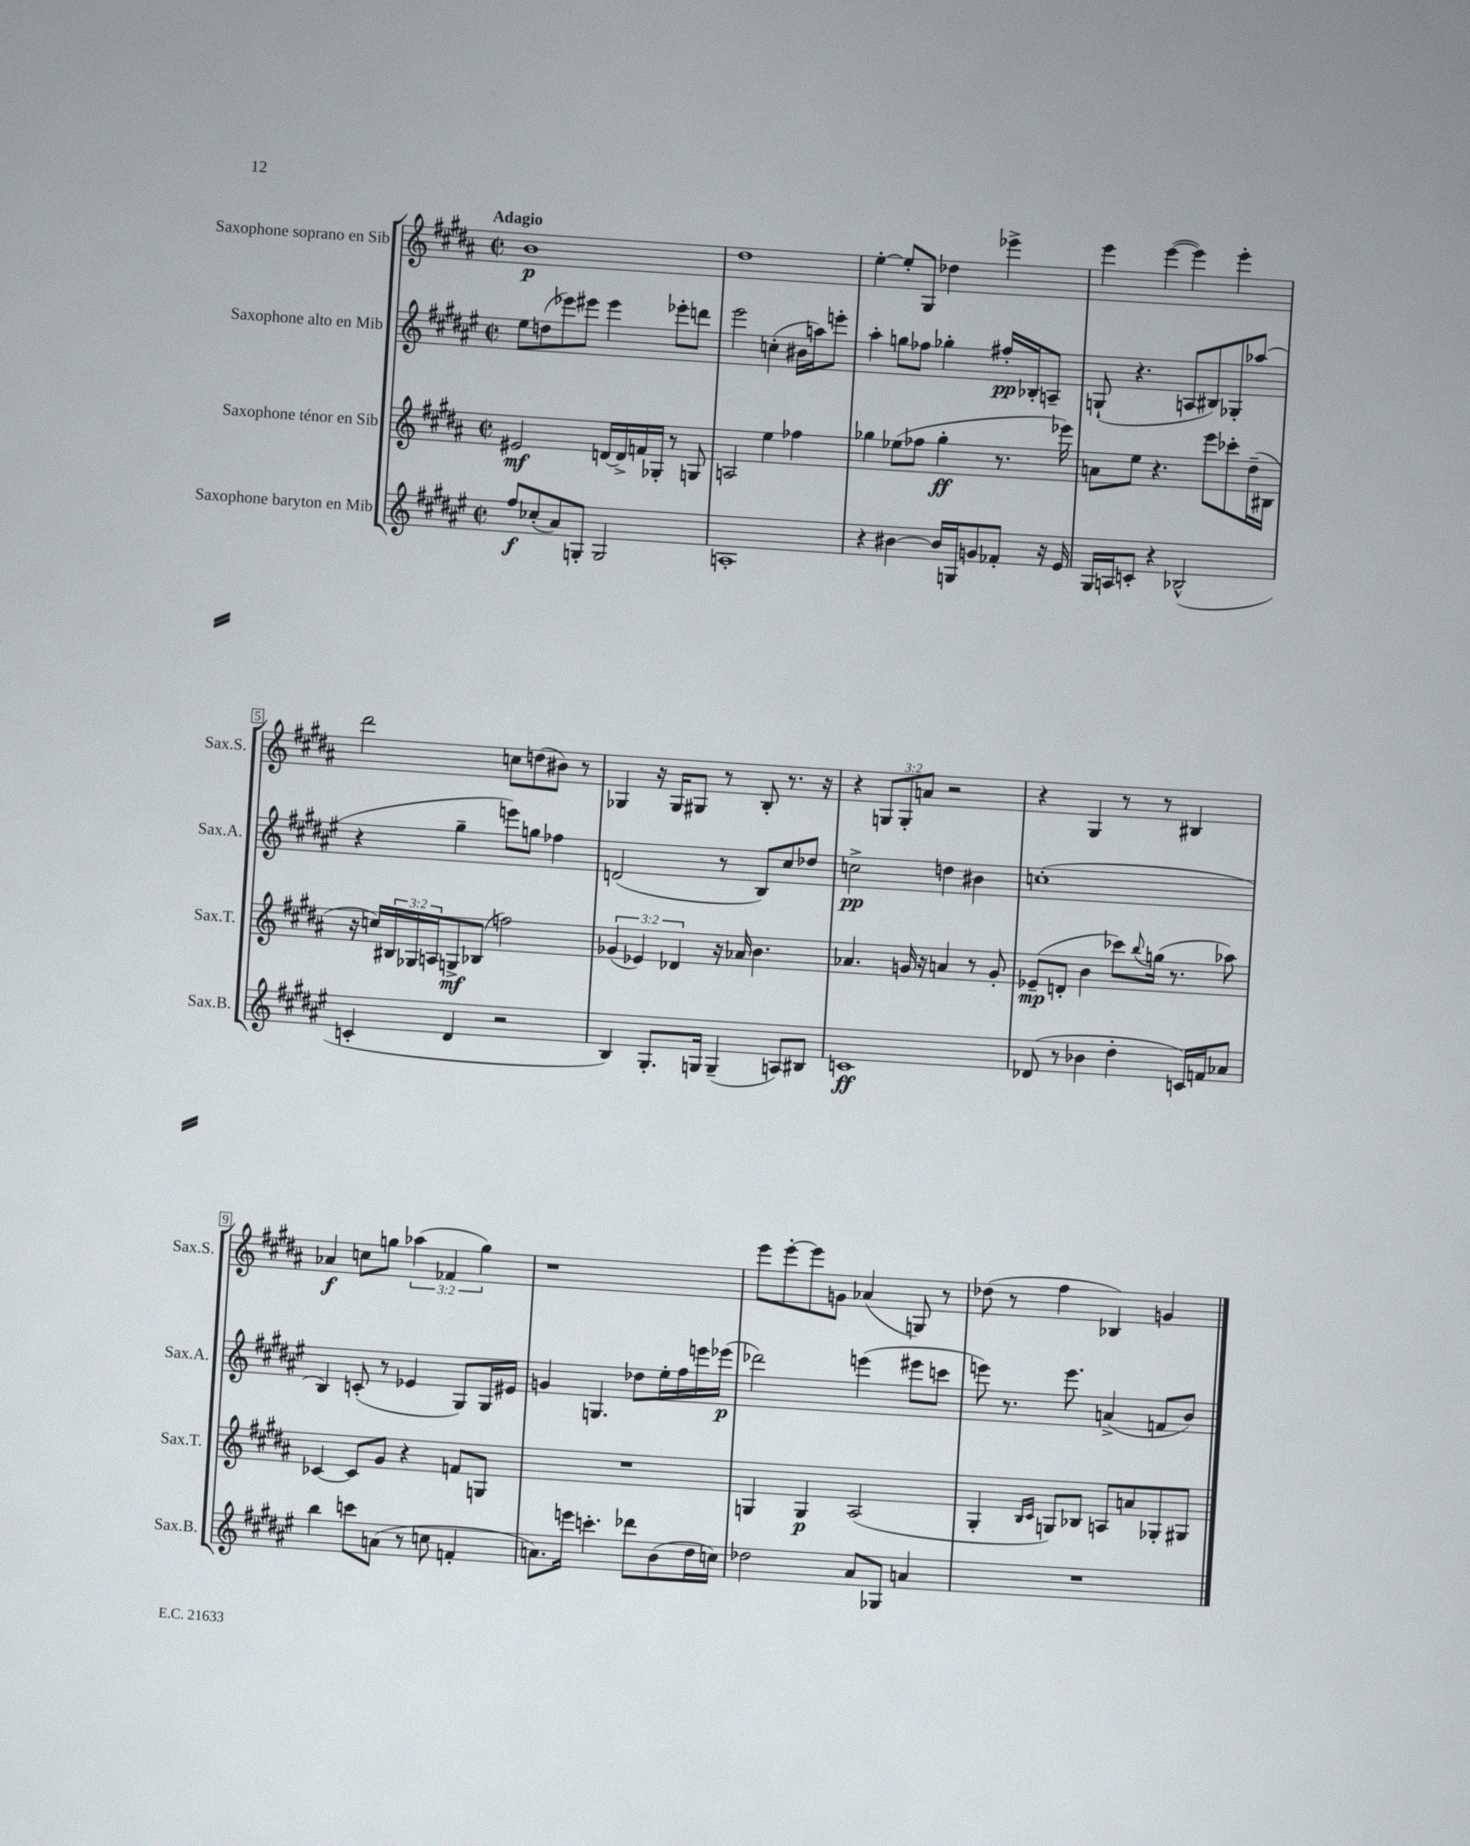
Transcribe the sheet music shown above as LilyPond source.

<<
\new StaffGroup <<
\new Staff = "s0" \with { instrumentName = "Saxophone soprano en Sib" shortInstrumentName = "Sax.S." } {
    \clef treble \key b \major \defaultTimeSignature \time 2/2 \override Staff.TupletNumber.text = #tuplet-number::calc-fraction-text \tempo "Adagio"
    b'1\p |
    dis''1 |
    e''4~-. e''8-. gis8 des''4 ees'''4-> |
    e'''4 e'''4~( e'''4) e'''4-. |
    dis'''2 c''8 d''8( bis'8) r8 |
    ges4 r16 ges16 gis8 r8 b8-. r8. r16 |
    r4 \tuplet 3/2 { g8 g8-. a'8 } r2 |
    r4 gis4 r8 r8 bis4 |
    aes'4\f c''8 g''8 \tuplet 3/2 { aes''4( fes'4 g''4) } |
    r1 |
    e'''8 e'''8~-. e'''8 g'8 aes'4( g8) r8 |
    des''8( r8 fis''4 bes4) g'4 \bar "|." |
}
\new Staff = "s1" \with { instrumentName = "Saxophone alto en Mib" shortInstrumentName = "Sax.A." } {
    \clef treble \key fis \major \defaultTimeSignature \time 2/2
    eis''8 d''8( ees'''8) eis'''8 eis'''4 ees'''8-. d'''8 |
    eis'''2 c''4-.( bis'16 a''16) e'''8-. |
    ais''4-. g''8 fes''8 ges''4-. fis''16-.\pp bes16-. a8-- |
    g8-!( r4. a8 bis8) ges8-. aes''8( |
    r4 gis''4-- e'''8) g''8 fes''4 |
    d'2( r8 b8) cis''8 des''8 |
    c''2->\pp d''4 bis'4 |
    c''1-.( |
    b4) c'8-.( r8 ees'4 gis8) gis16 eis'16 |
    g'4 g4. des''8 eis''16-. fis''16 e'''16 ees'''16\p( |
    des'''2) e'''4( eis'''8 c'''8 |
    e'''8) r8. e'''8. a'4->( f'8 b'8) \bar "|." |
}
\new Staff = "s2" \with { instrumentName = "Saxophone ténor en Sib" shortInstrumentName = "Sax.T." } {
    \clef treble \key b \major \defaultTimeSignature \time 2/2 \override Staff.TupletNumber.text = #tuplet-number::calc-fraction-text
    eis'2\mf d'16~ d'16-> f'16 ges16-. r8 g8 |
    a2 e''4 fes''4 |
    ges''4 ees''8( fes''8 ges''4-.\ff r8. ees'''16) |
    a'8 e''8 r4. e'''8 ces'''8-. dis''16--( bis16 |
    r16 c''16) \tuplet 3/2 { bis16 ges16 a16 } g8->\mf bes8( f''2) |
    \tuplet 3/2 { ges'4( ees'4) des'4 } r16 aes'16 b'4. |
    aes'4. g'16 r16 a'4 r8 g'8-. |
    ees'8--\mp( d'8-. b'4 ces'''8) \appoggiatura { b''8 } g''16( r8. aes''8) |
    ces'4~ ces'8 gis'8 r4 f'8 g8 |
    R1 |
    g4 g4\p ais2( |
    gis4-. \grace { b16 cis'16 } g8) bes8 a8 a'8 ges8-. gis8 \bar "|." |
}
\new Staff = "s3" \with { instrumentName = "Saxophone baryton en Mib" shortInstrumentName = "Sax.B." } {
    \clef treble \key fis \major \defaultTimeSignature \time 2/2
    fis''8\f ces''8-.( ais'8) g8-. g2 |
    a1-. |
    r4 bis'4~ bis'16 g16 g'8 fes'8-. r16 eis'16 |
    gis16 a16 c'8-. r4 bes2-^( |
    c'4-. dis'4 r2 |
    b4) gis8.-. g16 g4--( a8) bis8 |
    c'1\ff |
    des'8( r8 bes'4 dis''4-. c'16) f'16 aes'8 |
    b''4 c'''8 a'8( r8 c''8 f'4-. |
    a'8.) e'''16 c'''4.-. des'''8 b'8( dis''16 c''16) |
    des''2 ais'8 ges8 a'4 |
    R1 \bar "|." |
}
>>
>>
\layout { \context { \Score \override BarNumber.stencil = #(make-stencil-boxer 0.1 0.3 ly:text-interface::print) } }
